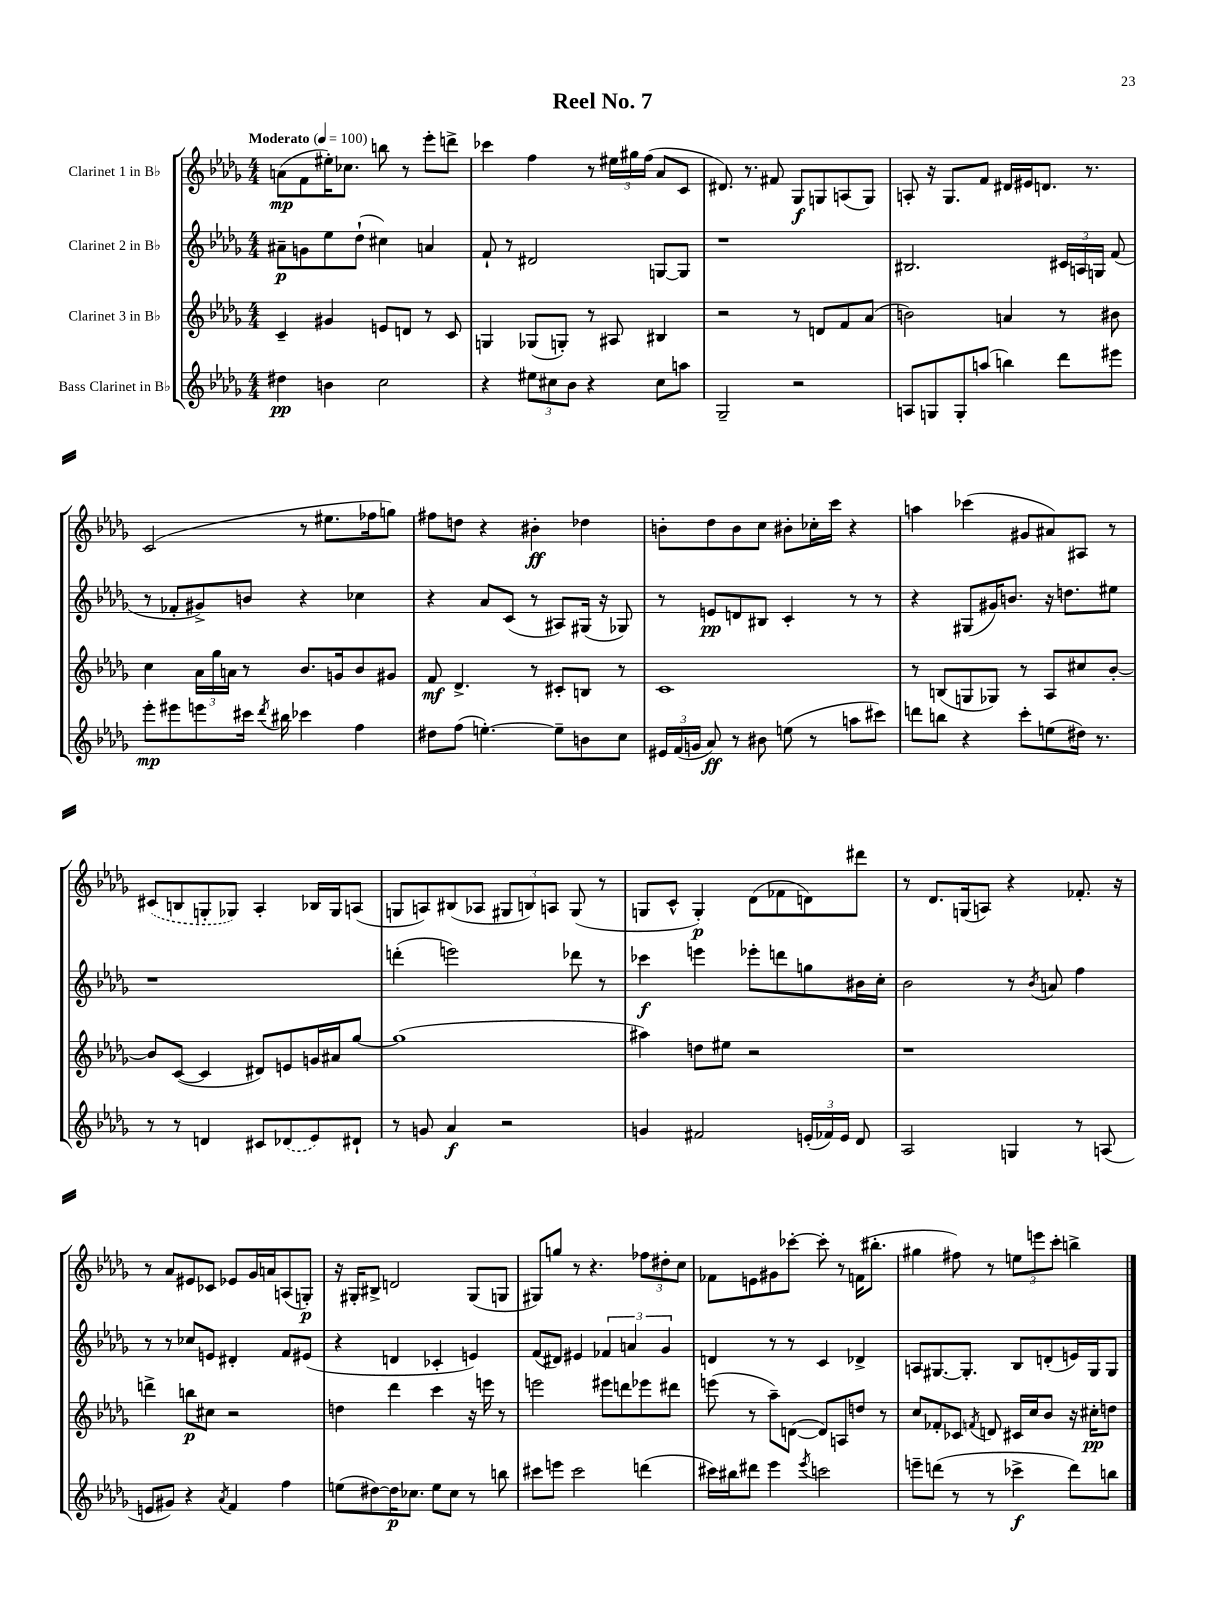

**kern	**kern	**kern	**kern
*staff4	*staff3	*staff2	*staff1
*clefG2	*clefG2	*clefG2	*clefG2
*k[b-e-a-d-g-]	*k[b-e-a-d-g-]	*k[b-e-a-d-g-]	*k[b-e-a-d-g-]
*M4/4	*M4/4	*M4/4	*M4/4
*MM100	*MM100	*MM100	*MM100
4dd#\	4c~/	8a#~\L	(8a\L
.	.	8g\	8f\
4b\	4g#/	8ee-\	16ee#'\K)
.	.	.	8.cc-\J
.	.	(8dd-`\J	.
2cc\	8e/L	4cc#\)	8bb\
.	8d/J	.	8r
.	8r	4a/	8eee-'\L
.	8c/	.	8ddd^\J
=	=	=	=
4r	4G/	8f`/	4ccc-\
.	.	8r	.
12ee#\L	(8G-/L	2d#/	4ff\
12cc#\	.	.	.
.	8G'/J)	.	.
12b-\J	.	.	.
4r	8r	.	8r
.	8A#/	.	24ee#\LL
.	.	.	24gg#\
.	.	.	(24ff\JJ
8cc#\L	4B#/	[8G/L	8a-/L
8aa\J	.	8G/]J	8c/J
=	=	=	=
2G-~/	2r	1r	8.d#/)
.	.	.	8.r
.	.	.	8f#/
2r	8r	.	8G-/L
.	8d/L	.	8G/
.	8f/	.	(8A/
.	(8a-/J	.	8G/J)
=	=	=	=
8A/L	2b\)	2.B#/	8A'/
8G/	.	.	16r
.	.	.	8.G-/L
8G'/	.	.	.
(8aa/J	.	.	8f/J
4bb\)	4a/	.	16d#/LL
.	.	.	16e#/J
.	.	.	8.d/J
8ddd-\L	8r	24c#/LL	.
.	.	24A/	.
.	.	.	8.r
.	.	24G/JJ	.
8eee#\J	8b#\	(8f/	.
=	=	=	=
8eee-'\L	4cc\	8r	(2c/
8eee#\	.	8f-'/L	.
8eee\	24a-\LL	8g#^/)	.
.	24gg-\	.	.
.	24a\JJ	.	.
16ccc#\Jk	8r	8b/J	.
8qddd-/	.	.	.
16bb#\	.	.	.
4ccc-\	8.b-/L	4r	8r
.	.	.	8.ee#\L
.	16g/k	.	.
4ff\	8b-/	4cc-\	.
.	.	.	16ff-\k
.	8g#/J	.	8gg\J)
=	=	=	=
8dd#\L	8f/	4r	8ff#\L
(8ff\J	4.d-^/	.	8dd\J
[4.ee'\)	.	8a-/L	4r
.	.	(8c/J	.
.	8r	8r	4b#'\
8ee~\]L	8c#'/L	8A#/L)	.
8b\	8B/J	(16G#/Jk	4dd-\
.	.	16r	.
8cc\J	8r	8G-/)	.
=	=	=	=
24e#/LL	1c	8r	8b'\L
(24f/	.	.	.
24g/JJ	.	.	.
8a-/)	.	8e/L	8dd-\
8r	.	8d/	8b\
8b#\	.	8B#/J	8cc\J
(8ee\	.	4c'/	8b#'\L
8r	.	.	16cc-'\L
.	.	.	16ccc\JJ
8aa\L	.	8r	4r
8ccc#\J)	.	8r	.
=	=	=	=
8ddd\L	8r	4r	4aa\
8bb\J	(8B/L	.	.
4r	8G/	(8G#/L	(4ccc-\
.	8G-/J)	16g#/K)	.
.	.	8.b/J	.
8ccc'\L	8r	.	8g#/L
(8ee\	8A-/L	16r	8a#/)
.	.	8.dd\L	.
16dd#\Jk)	8cc#/	.	8A#/J
8.r	.	.	.
.	[8b-'/J	8ee#\J	8r
=	=	=	=
8r	8b-/]L	1r	(8c#/L
8r	([8c/J	.	8B/
4d/	4c/]	.	8G'/
.	.	.	8G-/J)
8c#/L	8d#/L)	.	4A-'/
(8d-/	8e/	.	.
8e-/)	16g/L	.	16B-/LL
.	16a#/J	.	16G-/J
8d#`/J	[8gg-/J	.	(8A/J
=	=	=	=
8r	(1gg-]	(4ddd'\	8G/L
8g/	.	.	8A/)
4a-/	.	2eee\)	(8B#/
.	.	.	8A-/J
2r	.	.	12G#/L
.	.	.	12B/)
.	.	.	12A/J
.	.	8ddd-\	(8G#/
.	.	8r	8r
=	=	=	=
4g/	4aa#\)	4ccc-\	8G/L
.	.	.	8c^^/J
2f#/	8dd\L	4eee\	4G'/)
.	8ee#\J	.	.
.	2r	8eee-'\L	(8d-\L
.	.	8ddd\	8f-\
(24e'/LL	.	8gg\	8d\)
24f-/)	.	.	.
24e/JJ	.	.	.
8d-/	.	16b#\L	8ddd#\J
.	.	16cc'\JJ	.
=	=	=	=
2A-/	1r	2b-\	8r
.	.	.	8.d-/L
.	.	.	(16G/k
.	.	.	8A/J)
4G/	.	8r	4r
.	.	8qb-/	.
.	.	8a/	.
8r	.	4ff\	8.f-'/
(8A/	.	.	.
.	.	.	16r
=	=	=	=
8e/L	4ddd^\	8r	8r
8g#/J)	.	8r	8a-/L
4r	8bb\L	8cc-/L	8e#/
.	8cc#\J	8e/J	8c-/J
8qa-/	.	.	.
4f/	2r	4d#'/	8e-/L
.	.	.	16g-/L
.	.	.	16a/J
4ff\	.	8f/L	(8A/
.	.	(8e#/J	8G'/J)
=	=	=	=
(8ee\L	4dd\	4r	16r
.	.	.	16G#'/LK
[8dd#\)	.	.	8B#^/J
16dd#\]K	4ddd-\	4d/	2d/
8.cc-\J	.	.	.
8ee\L	4ccc\	4c-'/	.
8cc-\J	.	.	.
8r	16r	4e/)	(8G#/L
.	16eee\	.	.
8bb\	8r	.	8G/J
=	=	=	=
8ccc#\L	2eee\	(8f/L	8G#/L)
8eee\J	.	8d#/J)	8gg/J
2ccc#\	.	4e#/	8r
.	.	.	4.r
.	8eee#\L	6f-/	.
.	8ddd\	.	.
.	.	6a/	.
(4ddd\	8eee-\	.	12ff-\L
.	.	6g-/	12dd#'\
.	8ddd#\J	.	.
.	.	.	12cc\J
=	=	=	=
16ccc#\LL)	(8eee\	4d/	8f-\L
16bb#\J	.	.	.
8ddd#\J	8r	.	8e\
4eee-\	8aa-~\L)	8r	8g#\
.	([8d\J	8r	[8ccc-'\J
8qeee-/	.	.	.
2ccc\	8d/]L)	4c/	8ccc-'\]
.	8A/	.	8r
.	8dd/J	4d-^/	(16f\LK
.	.	.	8.bb#'\J
.	8r	.	.
=	=	=	=
8eee~\L	8cc/L	8A/L	4gg#\
(8ddd\J	8f-'/	[8.G#/	.
8r	8c-/J	.	8ff#\)
.	.	8.G#'/]J	.
.	8qf/	.	.
8r	8d/	.	8r
4ccc-^\	16c#/LL	8B-/L	12ee\L
.	16cc/J	.	.
.	.	.	12eee\
.	8b-/J	(8d'/	.
.	.	.	12ccc'\J
8ddd\L)	16r	16e/L)	4bb^\
.	16cc#'\LK	16G#/J	.
8bb\J	8dd\J	8G#/J	.
==	==	==	==
*-	*-	*-	*-
